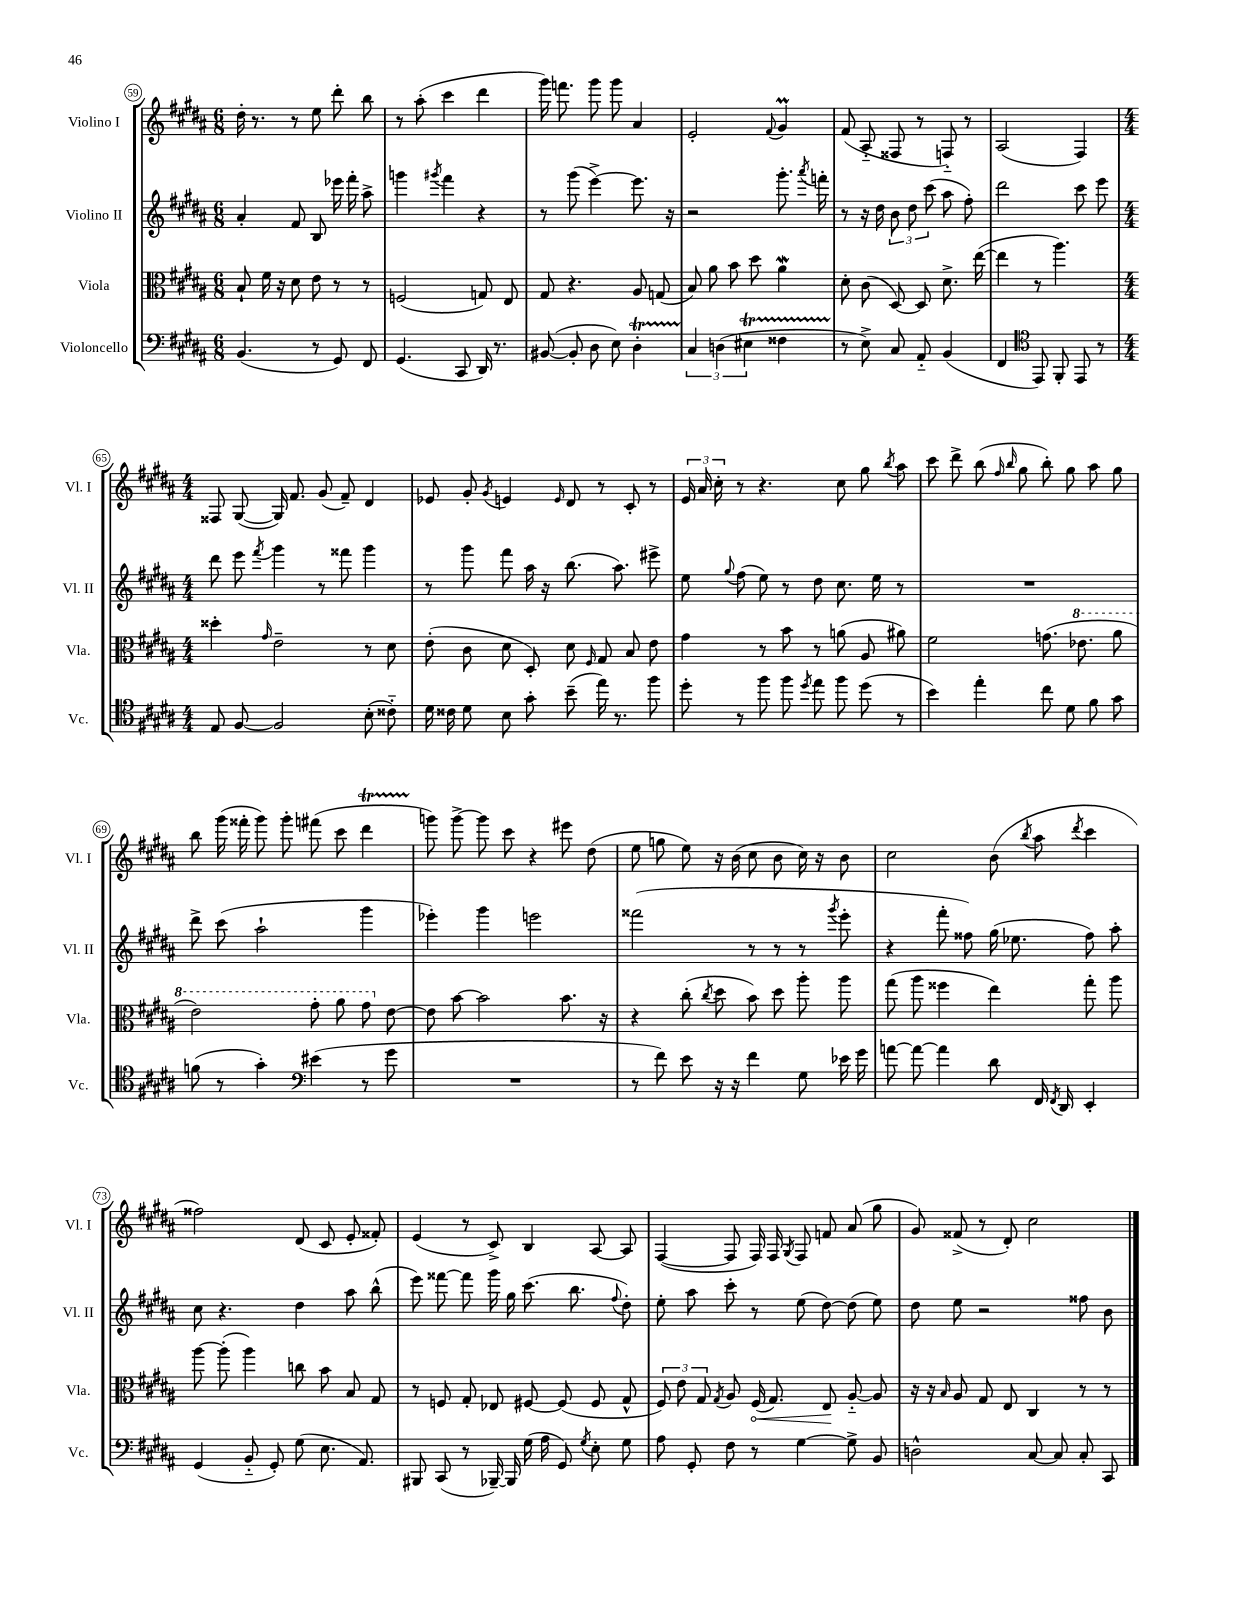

**kern	**kern	**kern	**kern
*staff4	*staff3	*staff2	*staff1
*clefF4	*clefC3	*clefG2	*clefG2
*k[f#c#g#d#a#]	*k[f#c#g#d#a#]	*k[f#c#g#d#a#]	*k[f#c#g#d#a#]
*M6/8	*M6/8	*M6/8	*M6/8
(4.BB	8B`	4a#'	16dd#'
.	.	.	8.r
.	16f#	.	.
.	16r	.	.
.	8d#	8f#	8r
8r	8e	8B	8ee
8GG#)	8r	16eee-	8ddd#'
.	.	16fff#'	.
8FF#	8r	8aa#^	8bb
=	=	=	=
(4.GG#	(2F	4ggg	8r
.	.	.	(8aa#'
.	.	8qggg#	.
.	.	4fff#	4ccc#
8CC#	.	.	.
16DD#)	8G)	4r	4ddd#
8.r	.	.	.
.	8E	.	.
=	=	=	=
([8BB#	8G#	8r	16ggg#)
.	.	.	8.fff
8BB#']	4.r	(8ggg#	.
8D#	.	[4eee^)	8ggg#
8E)	.	.	8ggg#
4D#'	8A#	8.eee]	4a#
.	(8G	.	.
.	.	16r	.
=	=	=	=
6C#	8B)	2r	2e'
.	8a#	.	.
(6D	.	.	.
.	8b	.	.
6E#	.	.	.
.	8dd#	.	.
.	.	.	8qqf#
4F##	4a#	8.ggg#'	4g#
.	.	8qaaa#	.
.	.	16fff'	.
=	=	=	=
8r	8d#'	8r	(8f#
8E^)	(8c#	16r	8A#'~
.	.	16dd#	.
8C#	[8D#)	12b	8F##
.	.	12dd#	.
8AA#'~	8D#]	.	8r
.	.	(12ccc#	.
(4BB	8.d#^	8aa#	8F'~)
.	.	8ff#')	8r
.	([16ee	.	.
=	=	=	=
4FF#	4ee]	2ddd#	(2A#
*clefC4	*	*	*
8EE)	8r	.	.
8FF#'	4.aa#)	.	.
8EE	.	8ccc#	4F#)
8r	.	8eee	.
=	=	=	=
*M4/4	*M4/4	*M4/4	*M4/4
8E	4dd##'	8ddd#	8F##
[8F#	.	8eee	([8G#
.	16qqg#	8qfff#	.
2F#]	2e~	4ggg#	16G#])
.	.	.	8.f#
.	.	8r	(8g#
.	.	8fff##	8f#~)
(8B'	8r	4ggg#	4d#
8c##'~)	8d#	.	.
=	=	=	=
16d#	(8e'	8r	8e-
16c##	.	.	.
8d#	8c#	8ggg#	8g#'
.	.	.	8qg#
8B	8d#	8fff#	4e
8g#'	8D#')	16aa#	.
.	.	16r	.
.	.	.	16qqe
(8b~	8d#	(8.bb	8d#
.	16qqF#	.	.
16ee)	8G#	.	8r
8.r	.	8.aa#)	.
.	8B	.	8c#'
8ff#	8e	8eee#^	8r
=	=	=	=
8dd#'	4g#	8ee	24e
.	.	.	24a#
.	.	.	24cc#'
.	.	8qqgg#	.
8r	.	(8ff#	8r
8ff#	8r	8ee)	4.r
8ff#	8b	8r	.
8qdd#	.	.	.
8ee	8r	8dd#	.
8ff#	(8a	8.cc#	8cc#
(8dd#	8A#	.	8gg#
.	.	16ee	.
.	.	.	8qbb
8r	8a#)	8r	8aa#
=	=	=	=
4b)	2f#	1r	8ccc#
.	.	.	8ddd#^
4ee'	.	.	(8bb
.	.	.	16qqff#
.	.	.	16qqbb
.	.	.	8gg#
8cc#	(8.g	.	8bb')
8d#	.	.	8gg#
.	8.ee-	.	.
8f#	.	.	8aa#
8g#	8aa#	.	8gg#
=	=	=	=
(8f	2ee)	8ddd#^	8bb
8r	.	(8ccc#	(16ggg#
.	.	.	16fff##'
4g#')	.	2aa#`	8ggg#)
.	.	.	8ggg#'
*clefF4	*	*	*
(4e#	8gg#'	.	(8fff#
.	8aa#	.	8ccc#
8r	8gg#	4ggg#	4ddd#
8g#	[8e	.	.
=	=	=	=
1r	8e]	4eee-')	8ggg)
.	[8b	.	[8ggg^
.	2b]	4ggg#	8ggg]
.	.	.	8ccc#
.	.	2eee	4r
.	8.b	.	8eee#
.	.	.	(8dd#
.	16r	.	.
=	=	=	=
8r	4r	(2fff##	8ee
8f#)	.	.	8gg
8e	(8cc#'	.	8ee)
.	8qcc#	.	.
16r	8dd#	.	16r
16r	.	.	(16b
4f#	8b)	8r	8cc#
.	8dd#	8r	8b
8G#	8aa#'	8r	16cc#)
.	.	.	16r
.	.	8qggg#	.
16e-	8aa#	8eee'	8b
16g#	.	.	.
=	=	=	=
[8a	(8gg#	4r	2cc#
8a_	8aa#	.	.
4a]	4ff##	8fff#'	.
.	.	8ff##)	.
8d#	4ee)	(16gg#	(8b
.	.	8.ee-	.
.	.	.	8qbb
16FF#	.	.	8aa#
8qFF#	.	.	.
16DD#	.	.	.
.	.	.	8qddd#
4EE'	8gg#'	8ff##)	4ccc#
.	8aa#	8aa#'	.
=	=	=	=
(4GG#	[8aa#	8cc#	2ff##)
.	(8aa#']	4.r	.
8BB'~	4aa#)	.	.
8GG#')	.	.	.
(8G#	8cc	4dd#	(8d#
8.E	8b	.	8c#
.	8B	8aa#	8e'
8.AA#)	.	.	.
.	8G#	(8bb^^	8f##')
=	=	=	=
8BBB#	8r	8eee)	(4e
(8CC#	8F	[8fff##	.
8r	8G#'	8fff##]	8r
[16BBB-~)	8E-	16ggg#	8c#^)
16BBB-]	.	16gg#	.
(16G#	[8F#	(8.ccc#	4B
16A#	.	.	.
8GG#)	(8F#]	.	.
.	.	8.bb	.
8qG#	.	.	.
8E'	8F#	.	[8A#
.	.	8qqff#	.
8G#	8G#^^	8dd#')	8A#]
=	=	=	=
8A#	12F#)	8ee'	([4F#
.	12e	.	.
8GG#'	.	8aa#	.
.	12G#	.	.
.	8qG#	.	.
8F#	8A#	8ccc#'	8F#]
8r	(16F#	8r	16F#)
.	8.G#)	.	16F#
.	.	.	8qG#
[4G#	.	(8ee	8F#
.	8E	[8dd#)	8f
8G#^]	[8A#'~	(8dd#]	(8a#
8BB	8A#]	8ee)	8gg#
=	=	=	=
2D^^	16r	8dd#	8g#)
.	16r	.	.
.	16qqB	.	.
.	8A#	8ee	(8f##^
.	8G#	2r	8r
.	8E	.	8d#')
[8C#	4C#	.	2cc#
8C#]	.	.	.
8C#'	8r	8ff##	.
8CC#	8r	8b	.
==	==	==	==
*-	*-	*-	*-
